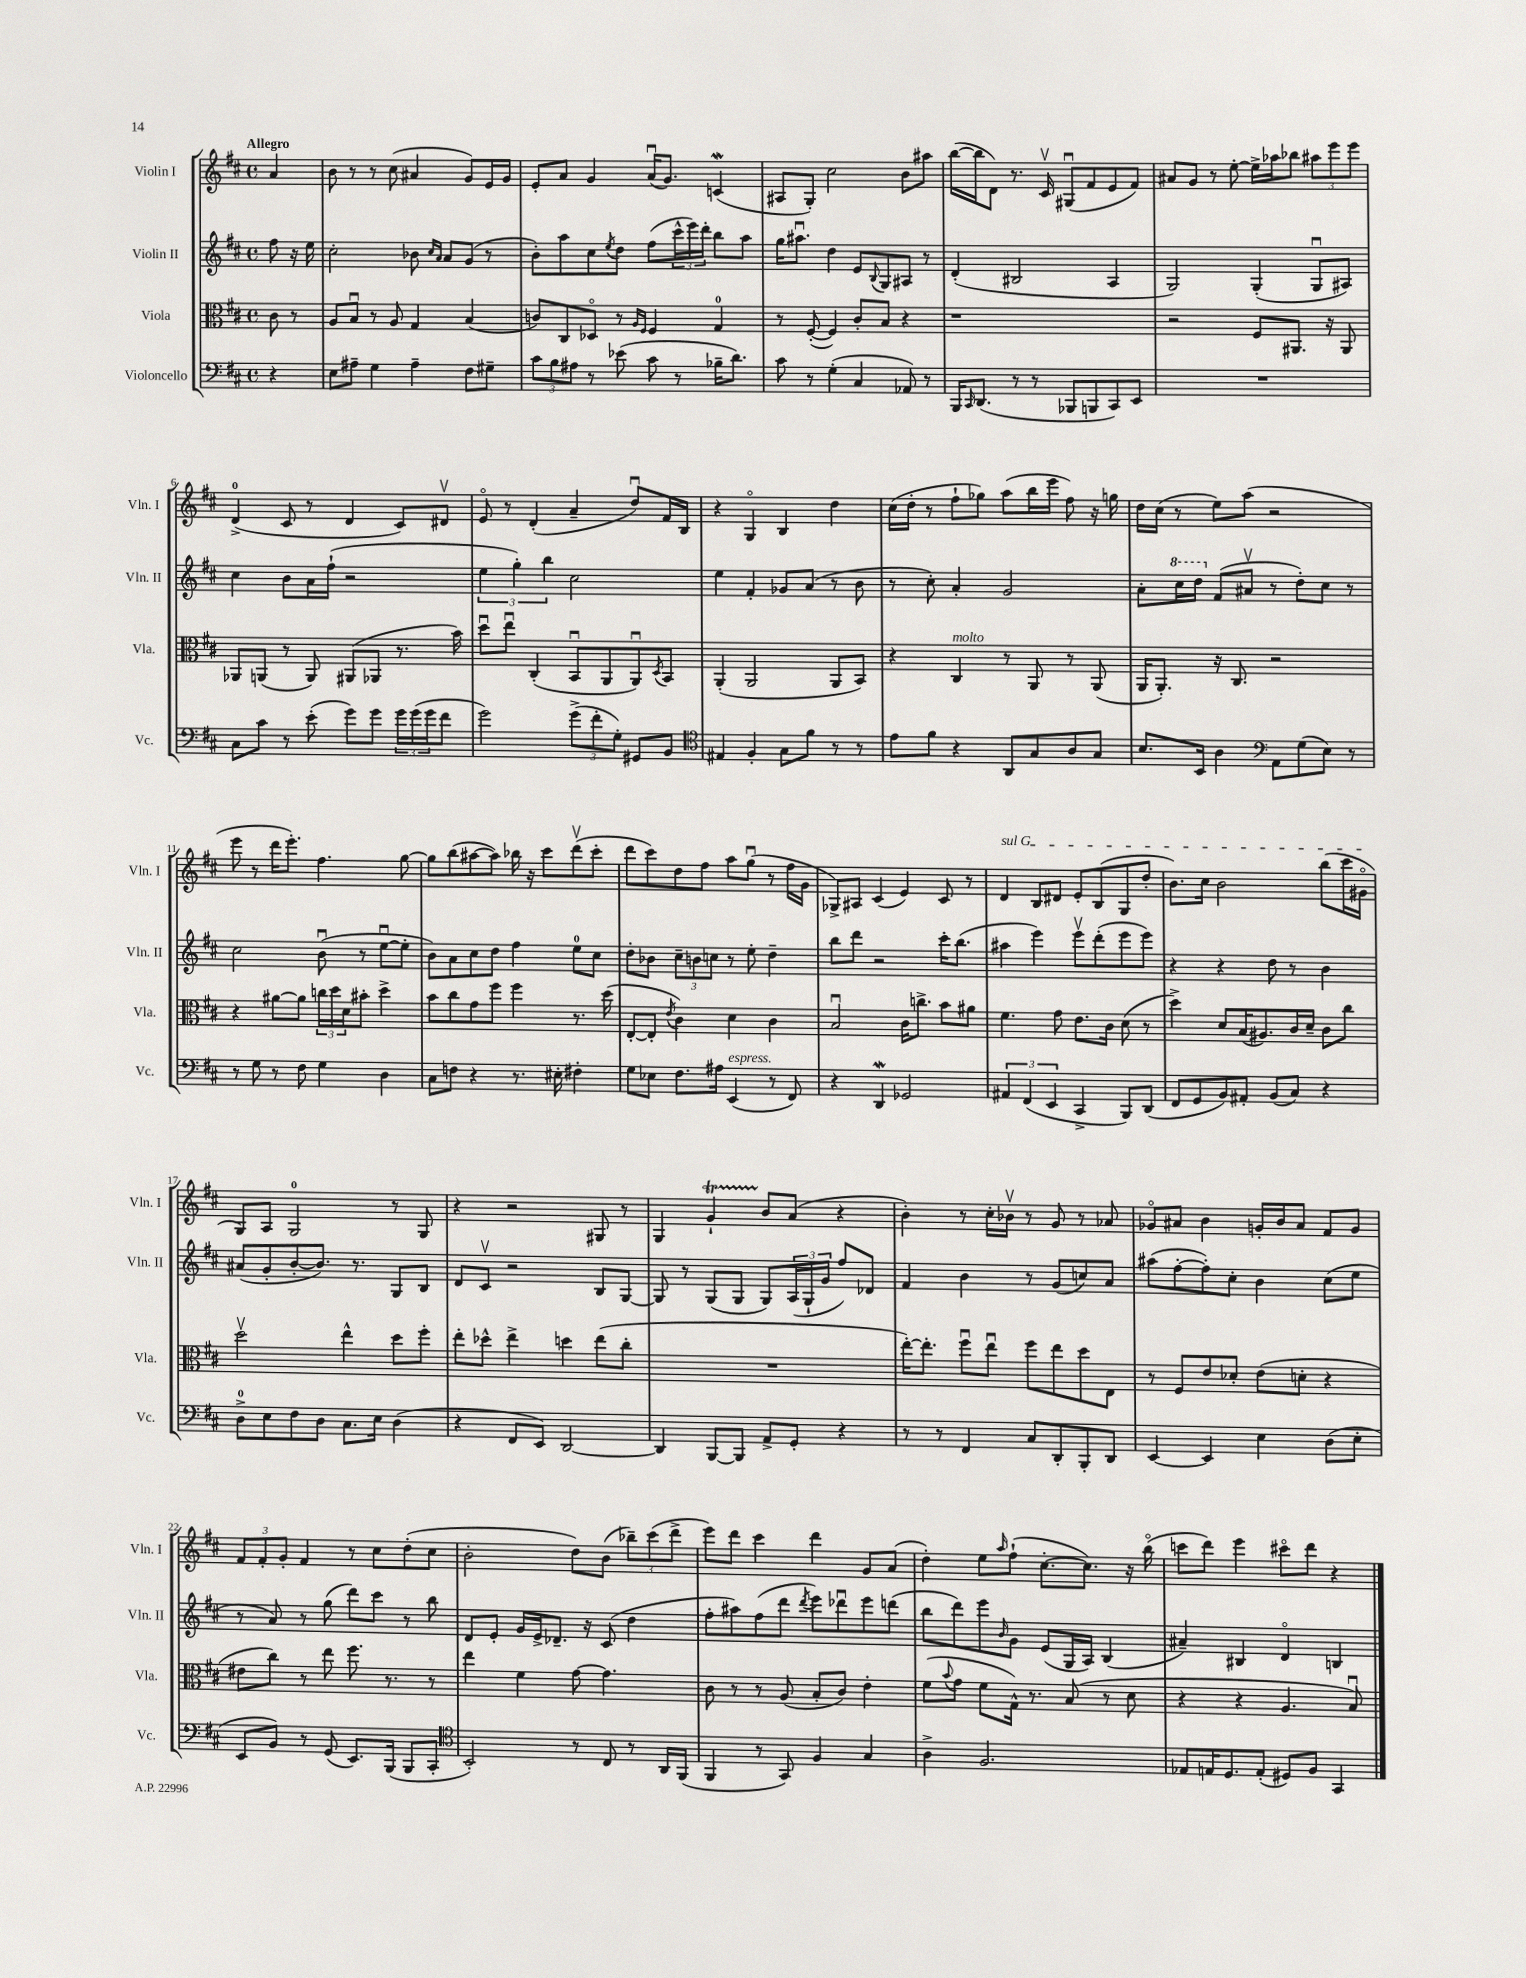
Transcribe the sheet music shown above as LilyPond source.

<<
\new StaffGroup <<
\new Staff = "s0" \with { instrumentName = "Violin I" shortInstrumentName = "Vln. I" } {
    \clef treble \key d \major \defaultTimeSignature \time 4/4 \partial 4 \tempo "Allegro"
    a'4 |
    b'8 r8 r8 cis''8( ais'4 g'8) e'16 g'16 |
    e'8-. a'8 g'4 a'16\downbow( g'8.) c'4\mordent( |
    ais8 g8-.) cis''2 b'8 ais''8 |
    b''16~( b''16 d'8) r8. cis'16\upbow gis8\downbow( fis'8 e'8 fis'8) |
    ais'8 g'8 r8 e''8~-. e''16-> aes''16 bes''8 \tuplet 3/2 { ais''8 e'''8 e'''8 } |
    d'4-0->( cis'8 r8 d'4 cis'8) dis'8\upbow |
    e'8\flageolet r8 d'4-.( a'4-- d''8\downbow) fis'16 b16 |
    r4 g4\flageolet b4 d''4 |
    cis''16( d''16-. r8 fis''8-! ges''8) a''8( b''16 e'''16 fis''8) r16 g''16 |
    d''16 cis''16( r8 e''8) a''8( r2 |
    e'''8 r8 d'''16 e'''8.-.) fis''4. g''8~ |
    g''8 b''8( ais''8~ ais''8) bes''16 r16 cis'''8 d'''8\upbow( cis'''8-. |
    d'''8 cis'''8) d''8 fis''8 a''8 g''8\downbow( r8 fis''16 g'16 |
    ges8->) ais8 cis'4( e'4) cis'8 r8 |
    \once \override TextSpanner.bound-details.left.text = \markup { \italic "sul G" } d'4\startTextSpan b8 dis'8 e'8-. b8( g8 d''8-. |
    b'8.) cis''16 b'2 b''8( cis'''16 gis'16\flageolet\stopTextSpan |
    g8) a8 g2-0 r8 g8 |
    r4 r2 gis8 r8 |
    g4 g'4-!\startTrillSpan b'8\stopTrillSpan a'8( r4 |
    b'4-.) r8 cis''16-. bes'16\upbow r8 g'8 r8 aes'8 |
    ges'8\flageolet ais'8 b'4 g'16-. b'16 ais'8 fis'8 g'8 |
    \tuplet 3/2 { fis'8 fis'8-. g'8-. } fis'4 r8 cis''8 d''8-.( cis''8 |
    b'2-. d''8) b'8( \tuplet 3/2 { bes''8--) cis'''8( d'''8-> } |
    e'''8) d'''8 cis'''4 d'''4 g'8 a'8( |
    d''4-.) e''8 \grace { a''16 } fis''8-!( cis''8.~-. cis''8.) r16 b''16\flageolet( |
    c'''8 d'''8) e'''4 cis'''8\flageolet d'''8 r4 \bar "|." |
}
\new Staff = "s1" \with { instrumentName = "Violin II" shortInstrumentName = "Vln. II" } {
    \clef treble \key d \major \defaultTimeSignature \time 4/4 \partial 4
    fis''8 r16 e''16 |
    cis''2-. bes'8 \grace { cis''16 a'16 } a'8 g'8( r8 |
    b'8-.) a''8 cis''8 \acciaccatura { e''8 } d''8 fis''8( \tuplet 3/2 { cis'''16-^ e'''16) d'''16-. } b''8 a''8 |
    g''16 ais''8.\downbow d''4 e'8 \appoggiatura { b8 } g8 ais8 r8 |
    d'4-.( bis2 a4 |
    g2) g4-.( g8\downbow ais8) |
    cis''4 b'8 a'16 fis''16-!( r2 |
    \tuplet 3/2 { e''4 g''4-.) b''4 } cis''2 |
    e''4 fis'4-. ges'8 a'8( r8 b'8 |
    r8 cis''8-.) a'4-. g'2 |
    a'8-. \ottava #1 cis'''16 d'''16 \ottava #0 fis'8( ais'8\upbow r8 d''8-.) cis''8 r8 |
    cis''2 b'8\downbow( r8 e''8~\downbow e''8-. |
    b'8) a'8 cis''8 d''8 fis''4 e''8-0 cis''8 |
    d''8-. bes'8 \tuplet 3/2 { cis''8-- b'8 c''8 } r8 e''8-. d''4-- |
    b''8 d'''8 r2 cis'''16-. b''8.( |
    ais''4 e'''4) e'''8\upbow d'''8-.( e'''8 e'''8) |
    r4 r4 d''8 r8 b'4 |
    ais'8( g'8-. b'8~-. b'8.) r8. g8 b8 |
    d'8 cis'8\upbow r2 b8 g8~ |
    g8 r8 g8( g8 g8) \tuplet 3/2 { a16( g16-! g'16 } fis''8) des'8 |
    fis'4 b'4 r8 g'8( c''8) a'8 |
    ais''8( fis''8~-. fis''8-.) cis''8-. b'4 cis''8( e''8 |
    r8 a'8) r8 g''8( d'''8) cis'''8 r8 b''8 |
    d'8 e'8-. g'16 e'16-> des'8.-- r16 cis'8( d''4 |
    fis''8-. ais''8) fis''8( d'''8 \acciaccatura { d'''8 } e'''8) des'''8\downbow e'''8 d'''8( |
    b''8 d'''8) e'''8 \grace { b'16 } g'8 e'8( g16 a16) b4( |
    ais'4--) bis4 d'4\flageolet b4 \bar "|." |
}
\new Staff = "s2" \with { instrumentName = "Viola" shortInstrumentName = "Vla." } {
    \clef alto \key d \major \defaultTimeSignature \time 4/4 \partial 4
    cis'8 r8 |
    a8 b8\downbow r8 a8 g4 b4( |
    c'8) cis8 des8\flageolet r8 \grace { a16 fis16 } fis4 g4-0 |
    r8 fis8~-.( fis4) cis'8-. b8 r4 |
    r1 |
    r2 fis8 ais,8. r16 ais,8 |
    aes,8 a,8( r8 a,8) ais,8( aes,8 r8. b'16) |
    d''8\downbow e''8\downbow cis4-.( b,8\downbow a,8 a,8\downbow) \acciaccatura { d8 } b,8 |
    a,4-.( a,2 a,8 b,8) |
    r4 cis4^\markup { \italic "molto" } r8 a,8 r8 a,8( |
    a,16 a,8.-.) r16 cis8. r2 |
    r4 ais'8~ ais'8 \tuplet 3/2 { c''16 d''16 d'16 } bis'8-. d''4-> |
    b'8 cis''8 g'8 fis''8 fis''4 r8. d''16( |
    e8~-. e8-. \acciaccatura { e'8 } cis'4) d'4 cis'4 |
    b2\downbow cis'16 c''8.-> b'8 ais'8 |
    fis'4. g'8 e'8. cis'16 d'8( r8 |
    d''4->) d'8 b16( ais8.) cis'16 d'16-- cis'8 cis''8 |
    d''2\upbow e''4-^ d''8 fis''8-. |
    e''8-. des''8-^ e''4-> d''4 e''8( cis''8-. |
    R1 |
    e''16~-.) e''8.-. fis''8\downbow e''8\downbow fis''8 e''8 d''8 e8 |
    r8 fis8 e'8 des'8-. e'8( d'8-. r4 |
    eis'8 cis''8) r8 e''8 fis''8. r8. r8 |
    e''4 fis'4 g'8~ g'4. |
    cis'8 r8 r8 a8( b8-. cis'8) e'4-. |
    fis'8( \appoggiatura { b'8 } g'8 fis'8 g16-^) r8. b8( r8 d'8 |
    r4 r4 a4. b8\downbow) \bar "|." |
}
\new Staff = "s3" \with { instrumentName = "Violoncello" shortInstrumentName = "Vc." } {
    \clef bass \key d \major \defaultTimeSignature \time 4/4 \partial 4
    r4 |
    e8 ais8-- g4 ais4-- fis8 gis8-- |
    \tuplet 3/2 { cis'8 b8 ais8 } r8 ees'8( cis'8 r8 bes16-- d'8.) |
    cis'8 r8 g4-.( cis4 aes,8) r8 |
    b,,16 \grace { cis,16 } d,8.( r8 r8 bes,,8 b,,8 cis,8) e,8 |
    R1 |
    cis8 cis'8 r8 e'8-.( g'8) g'8 \tuplet 3/2 { g'16 g'16( g'16 } fis'8 |
    g'2) \tuplet 3/2 { g'8->( fis'8-. g8-.) } gis,8 b,8 |
    \clef tenor eis4 fis4-. g8 fis'8 r8 r8 |
    e'8 fis'8 r4 a,8 g8 a8 g8 |
    b8. b,16 a4 \clef bass a,8 g8( e8) r8 |
    r8 g8 r8 fis8 g4 d4 |
    cis8 f8 r4 r8. eis16-. fis4-. |
    g8 ees8 fis8. ais16 e,4^\markup { \italic "espress." }( r8 fis,8) |
    r4 d,4\mordent ges,2 |
    \tuplet 3/2 { ais,4 fis,4( e,4 } cis,4-> b,,8) d,8( |
    fis,8 g,8 b,8) ais,8-. b,8( cis8) r4 |
    d8-0-> e8 fis8 d8 cis8. e16 d4( |
    r4 fis,8 e,8) d,2~ |
    d,4 b,,8~ b,,8 a,8-> g,8-. r4 |
    r8 r8 fis,4 cis8 d,8-. b,,8-. d,8 |
    e,4~ e,4 e4 d8( e8-. |
    e,8 b,8) r8 g,8( e,8.) b,,16( b,,8 cis,8-. |
    \clef tenor b,2-.) r8 cis8 r8 a,16 fis,16( |
    fis,4 r8 g,8) fis4 g4 |
    a4-> fis2. |
    ees8 e16 d8. e8-.( dis8) fis8 g,4 \bar "|." |
}
>>
>>
